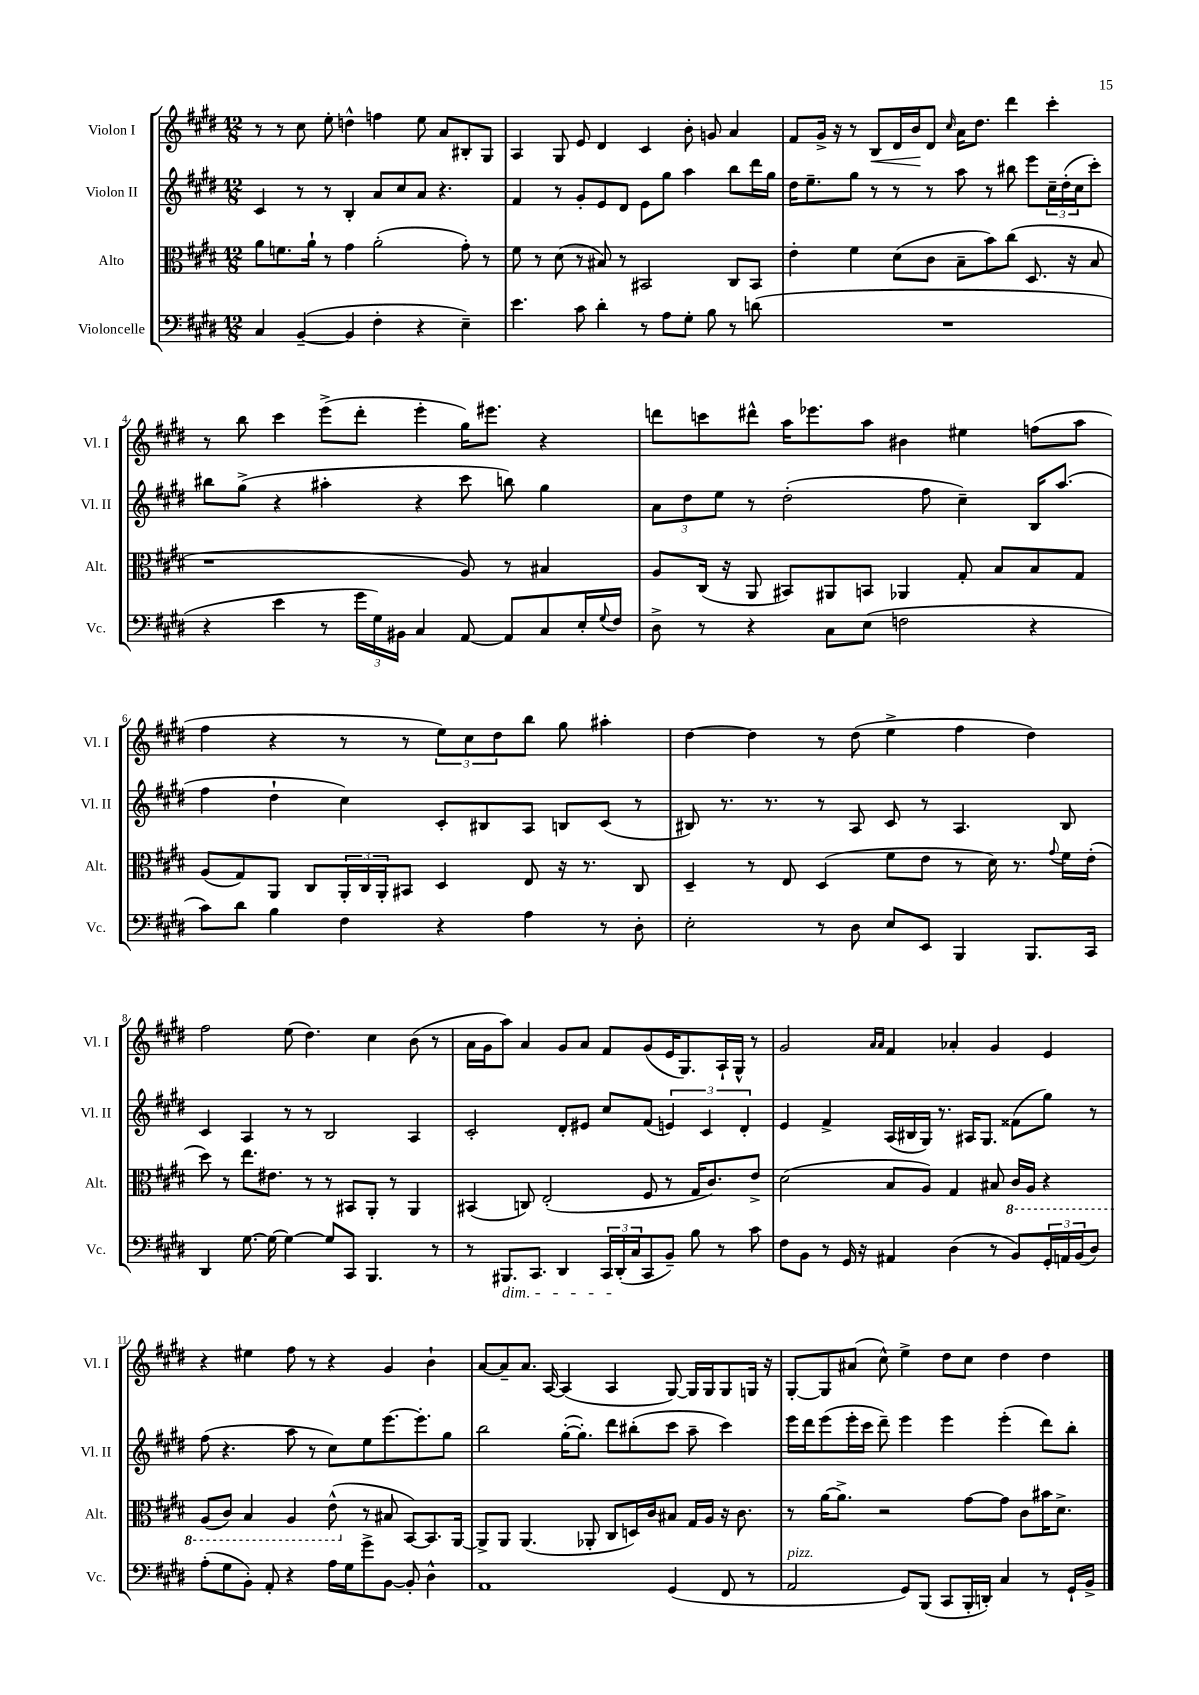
<<
\new StaffGroup <<
\new Staff = "s0" \with { instrumentName = "Violon I" shortInstrumentName = "Vl. I" } {
    \clef treble \key e \major \numericTimeSignature \time 12/8
    r8 r8 cis''8 e''8-. d''4-^ f''4 e''8 a'8 bis8-. gis8 |
    a4 gis8 e'8 dis'4 cis'4 b'8-. g'8 a'4 |
    fis'8 gis'16-> r16 r8 b8\< dis'16 b'16\! dis'8 \grace { cis''16 } a'16 dis''8. dis'''4 cis'''4-. |
    r8 b''8 cis'''4 e'''8->( dis'''8-. e'''4-. gis''16) eis'''8. r4 |
    d'''8 c'''8 dis'''8-^ a''16 ees'''8. a''8 bis'4 eis''4 f''8( a''8 |
    fis''4 r4 r8 r8 \tuplet 3/2 { e''8) cis''8 dis''8 } b''8 gis''8 ais''4-. |
    dis''4~ dis''4 r8 dis''8( e''4-> fis''4 dis''4) |
    fis''2 e''8( dis''4.) cis''4 b'8( r8 |
    a'16 gis'16 a''8) a'4 gis'8 a'8 fis'8 gis'8( e'16 gis8.) a16-! gis16-^ r8 |
    gis'2 \grace { a'16 a'16 } fis'4 aes'4-. gis'4 e'4 |
    r4 eis''4 fis''8 r8 r4 gis'4 b'4-! |
    a'8~ a'8-- a'8. a16~ a4( a4 gis8~) gis16 gis16 gis8 g16 r16 |
    gis8~-. gis8 ais'8( cis''8-^) e''4-> dis''8 cis''8 dis''4 dis''4 \bar "|." |
}
\new Staff = "s1" \with { instrumentName = "Violon II" shortInstrumentName = "Vl. II" } {
    \clef treble \key e \major \numericTimeSignature \time 12/8
    cis'4 r8 r8 b4-. a'8 cis''8 a'8 r4. |
    fis'4 r8 gis'8-. e'8 dis'8 e'8 gis''8 a''4 b''8 dis'''16 gis''16 |
    dis''16 e''8.-- gis''8 r8 r8 r8 a''8 r8 bis''8 e'''8 \tuplet 3/2 { cis''16-- dis''16-.( cis''16 } cis'''8-.) |
    bis''8 gis''8->( r4 ais''4-. r4 cis'''8 b''8) gis''4 |
    \tuplet 3/2 { a'8 dis''8 e''8 } r8 dis''2-.( fis''8 cis''4--) b16 a''8.( |
    fis''4 dis''4-! cis''4) cis'8-. bis8 a8 b8 cis'8( r8 |
    bis8) r8. r8. r8 a8 cis'8 r8 a4. bis8 |
    cis'4 a4 r8 r8 b2 a4 |
    cis'2-. dis'8-. eis'8 cis''8 fis'8( \tuplet 3/2 { e'4) cis'4 dis'4-. } |
    e'4 fis'4-> a16( bis16 gis16) r8. ais16 gis8. fisis'8( gis''8) r8 |
    fis''8( r4. a''8 r8 cis''8) e''8 e'''8.~ e'''8.-. gis''8 |
    b''2 gis''16~-.( gis''8.-.) dis'''8 bis''8-.( cis'''8 a''8-- cis'''4) |
    e'''16 dis'''16 e'''8( e'''16-. cis'''16 dis'''8--) e'''4 e'''4 e'''4-.( dis'''8) b''8-. \bar "|." |
}
\new Staff = "s2" \with { instrumentName = "Alto" shortInstrumentName = "Alt." } {
    \clef alto \key e \major \numericTimeSignature \time 12/8
    a'8 f'8. a'16-! r8 gis'4 a'2-.( gis'8-.) r8 |
    fis'8 r8 dis'8( r8 bis8) r8 bis,2 cis8 bis,8 |
    e'4-. fis'4 dis'8( cis'8 b8-- b'8) cis''8( dis8. r16 b8 |
    r1 a8) r8 bis4 |
    a8 cis16( r16 a,8 bis,8) ais,8 b,8 aes,4 gis8-. b8 b8 gis8 |
    a8( gis8) a,8 cis8 \tuplet 3/2 { a,16-. cis16 a,16-. } bis,8 dis4 e8 r16 r8. cis8 |
    dis4-- r8 e8 dis4( fis'8 e'8 r8 dis'16) r8. \appoggiatura { gis'8 } fis'16 e'16-.( |
    dis''8) r8 e''8. eis'8. r8 r8 bis,8 a,8-. r8 a,4 |
    bis,4( c8) e2-.( fis8 r8 gis16 cis'8.) e'8-> |
    dis'2( b8 a8) gis4 bis8 \ottava #-1 cis16 a,16 r4 |
    a,8( cis8) b,4 a,4 e8-^( \ottava #0 r8 bis8 b,8~) b,8. a,16~ |
    a,8-> a,8 a,4.( aes,8-. cis8 d16) cis'16 bis8 gis16 a16 r16 cis'8. |
    r8 a'16~ a'8.-> r2 gis'8~ gis'8 cis'8 bis'16 dis'8.-> \bar "|." |
}
\new Staff = "s3" \with { instrumentName = "Violoncelle" shortInstrumentName = "Vc." } {
    \clef bass \key e \major \numericTimeSignature \time 12/8
    cis4 b,4~--( b,4 fis4-. r4 e4--) |
    e'4. cis'8 dis'4-. r8 a8 gis8-. b8 r8 d'8( |
    R1. |
    r4 e'4 r8 \tuplet 3/2 { gis'16 gis16) bis,16 } cis4 a,8~ a,8 cis8 e16-. \appoggiatura { gis8 } fis16 |
    dis8-> r8 r4 cis8 e8( f2 r4 |
    cis'8) dis'8 b4 fis4 r4 a4 r8 dis8-. |
    e2-. r8 dis8 e8 e,8 b,,4 b,,8. cis,16 |
    dis,4 gis8.~ gis16~ gis4~ gis8 cis,8 b,,4. r8 |
    r8 bis,,8.\dim cis,8. dis,4 \tuplet 3/2 { cis,16 dis,16-.\!( cis16 } cis,8 b,8--) b8 r8 cis'8 |
    fis8 b,8 r8 gis,16 r16 ais,4 dis4( r8 b,8) \tuplet 3/2 { gis,16-. a,16 b,16( } dis8) |
    a8-.( gis8 b,8-.) a,8-. r4 a16 gis16 gis'8-> b,8~ b,8-. dis4-^ |
    a,1 gis,4( fis,8 r8 |
    a,2^\markup { \italic "pizz." } gis,8) b,,8( cis,8 b,,16-. d,16-.) cis4 r8 gis,16-! b,16-> \bar "|." |
}
>>
>>
